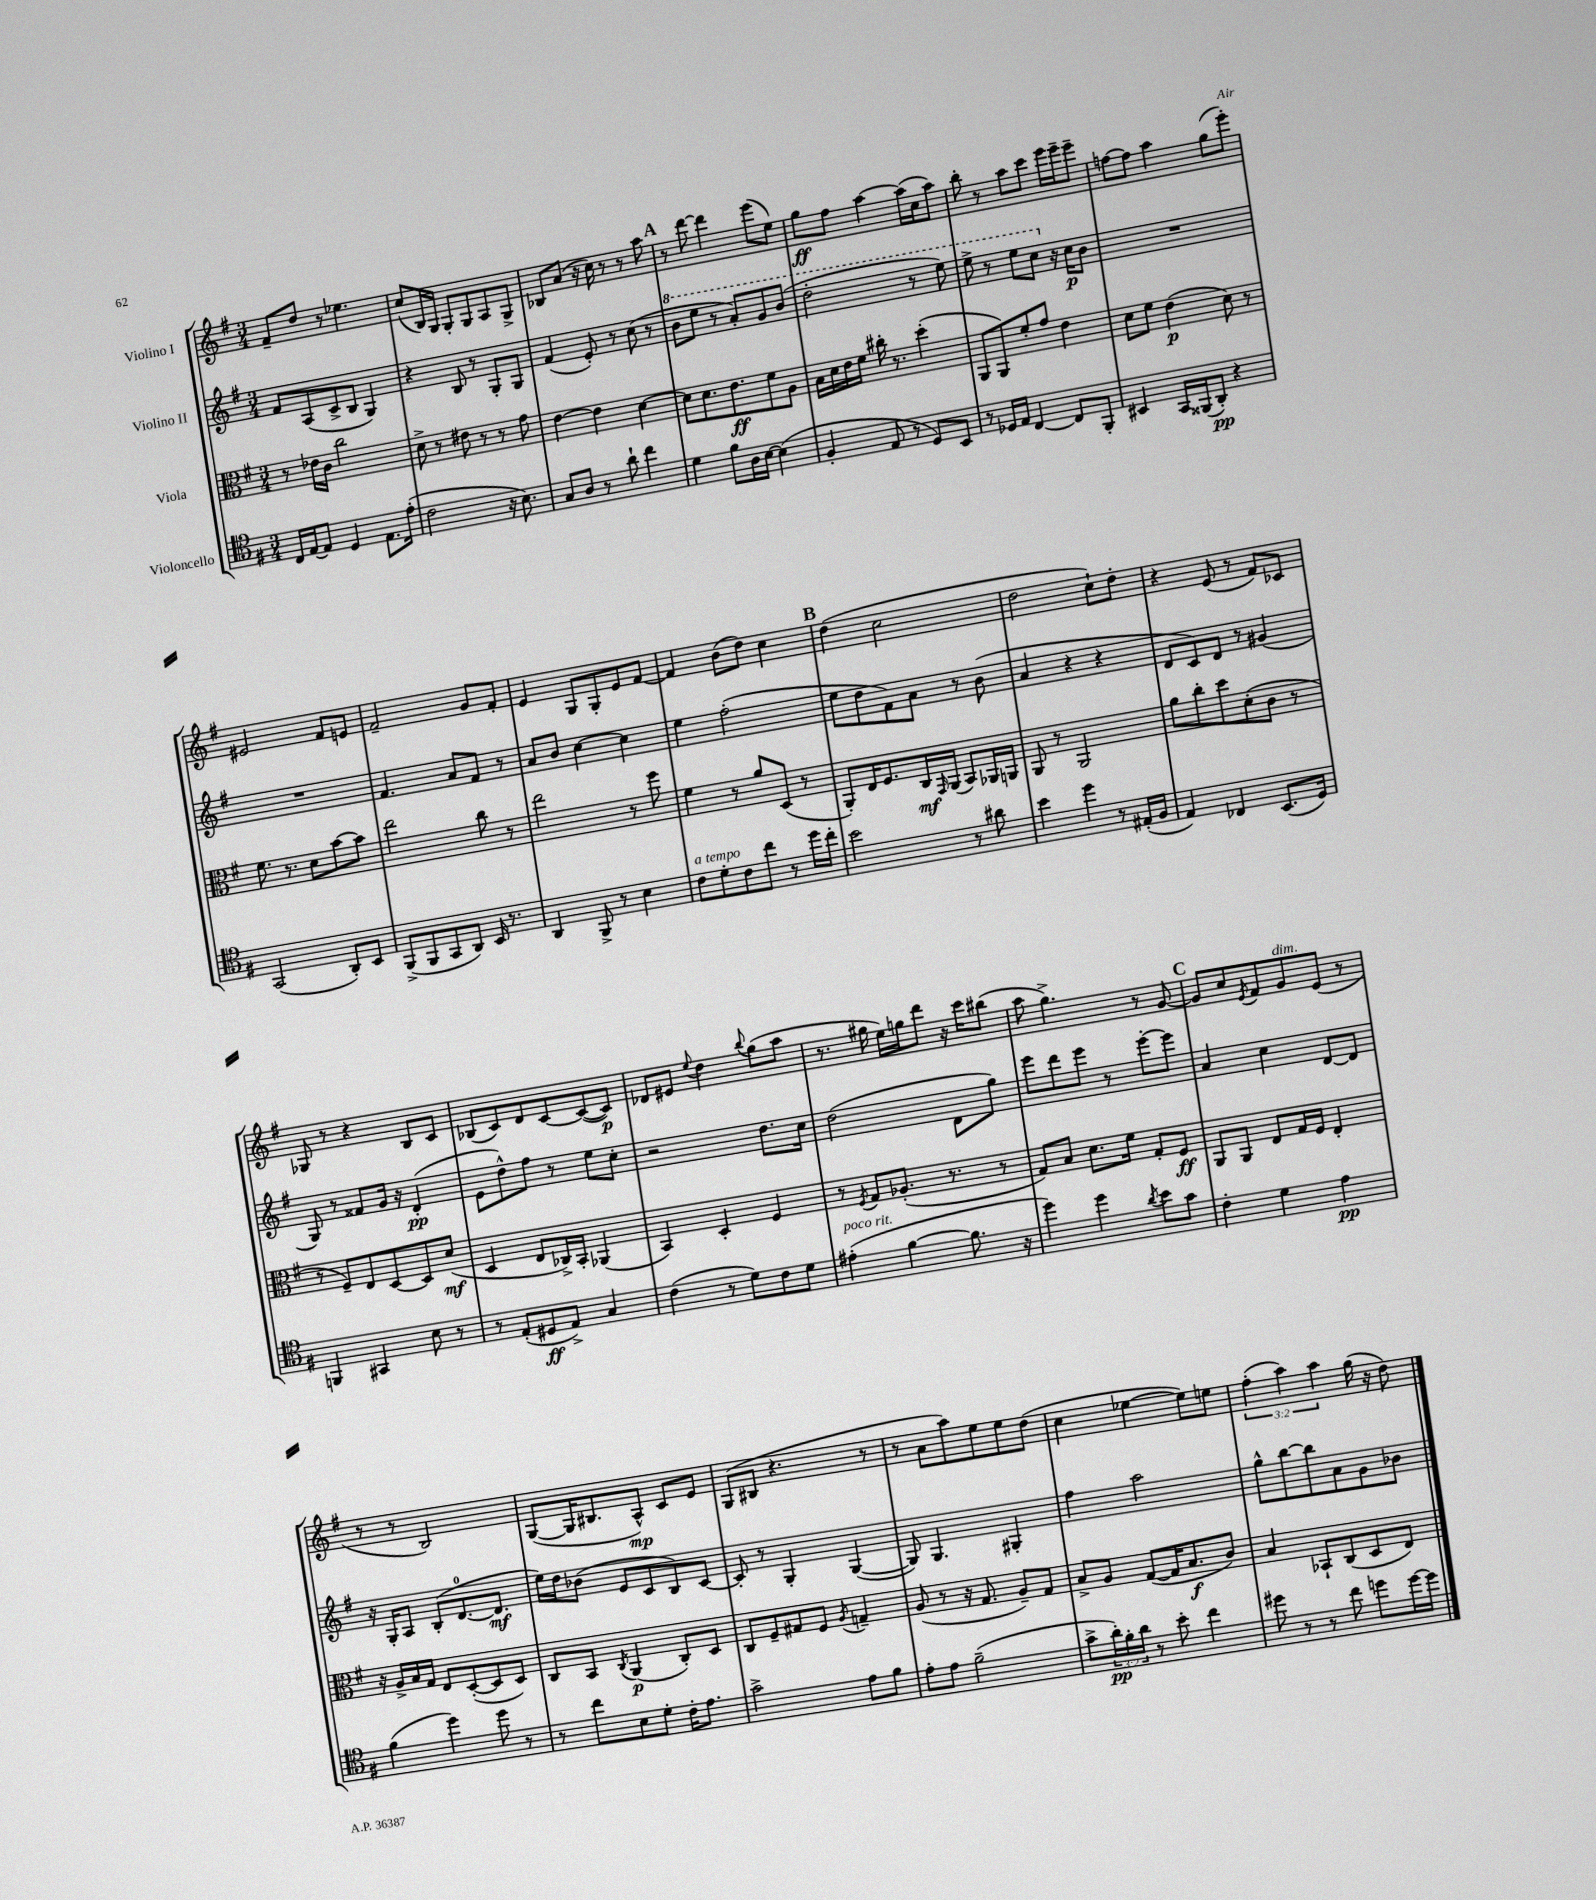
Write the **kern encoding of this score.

**kern	**kern	**kern	**kern
*staff4	*staff3	*staff2	*staff1
*clefC4	*clefC3	*clefG2	*clefG2
*k[f#]	*k[f#]	*k[f#]	*k[f#]
*M3/4	*M3/4	*M3/4	*M3/4
16C	8r	8f#	8f#~
[16E	.	.	.
8E]	16e-	(8A	8dd
.	16c	.	.
4D	2cc	8c^	8r
.	.	8B	4.ee-
8.E	.	4G)	.
(16e'	.	.	.
=	=	=	=
2c	8d^	4r	(8cc
.	8r	.	16B)
.	.	.	16G
.	8e#	8B	8G'
.	8r	8r	8G
16r	8r	8G'	8A
8.B)	.	.	.
.	8g	8G	8G^
=	=	=	=
8G	[4e	(4f#	8B-
8A	.	.	(8a
8r	4e]	8e')	16r
.	.	.	16cc)
8a`	.	8r	8r
4cc	[4d	(8cc	8r
.	.	8r	8aa
=	=	=	=
4d	8d]	8bb	8r
.	8.d	8eee	[8ddd
8f#	.	8r	4ddd]
.	8.e	.	.
16A	.	8aa')	.
[16B	.	.	.
(4B]	8f#	8gg	(8eee
.	8A	(8bb	8ee)
=	=	=	=
4F#'	16B	2ddd'	8gg
.	16d	.	.
.	16e	.	8ff#
.	16f#	.	.
8E	16cc#'	.	[4aa
.	8.r	.	.
8r	.	.	.
8D)	(4dd'	8r	(16aa]
.	.	.	16cc
8BB	.	8eee)	8aa)
=	=	=	=
8r	8AA	8eee^	8bb'
16D-	8AA)	8r	8r
16E	.	.	.
[4C	8f#'	8eee	8aa
.	8g	8ccc	8ccc
8C]	4e	16r	16eee
.	.	16cc	16eee~
8FF#'	.	8b	8eee~
=	=	=	=
4BB#	8d	2.r	[8ff
.	8f#	.	8ff]
16GG	(4e	.	4aa
(16FF##	.	.	.
8AA')	.	.	.
4r	8d)	.	(8gg
.	8r	.	8eee')
=	=	=	=
(2GG	8.f#	2.r	2e#
.	8.r	.	.
.	8d	.	.
8AA')	[8b	.	8f#
8BB	8b]	.	8e
=	=	=	=
(8FF#^	2ee	4.f#	2f#~
8FF#	.	.	.
8GG	.	.	.
8AA)	.	8a	.
16BB	8cc	8f#	8g
8.r	.	.	.
.	8r	8r	8f#'
=	=	=	=
4AA	2ee	8a	4e
.	.	8b	.
8FF#^	.	[4cc	8G
8r	.	.	8G'
4B	8r	4cc]	8e
.	8ff#	.	[8f#
=	=	=	=
8c	4f#	4ee	4f#]
8d'	.	.	.
8c	8r	(2ff#'	(8b
8cc	8a	.	8dd)
8r	(8D	.	4cc
16dd	8r	.	.
16cc'	.	.	.
=	=	=	=
2b	8AA')	8ee	(4dd
.	16E	8dd	.
.	8.F#	.	.
.	.	8f#)	2cc
.	16C	8a	.
.	16qqGG	.	.
.	(16AA	.	.
8r	8BB)	8r	.
8a#	16AA-	(8b	.
.	16AA	.	.
=	=	=	=
4b	8AA	4a	2dd
.	8r	.	.
4dd	2AA	4r	.
8r	.	4r	8cc`)
(16E#'	.	.	8dd'
16F#	.	.	.
=	=	=	=
4E)	8a	8d	4r
.	8cc'	8c)	.
4C-	8dd	8d	(8e
.	(8d'	8r	8r
(8.BB	8c	(4g#	8f#)
.	8r	.	8c-
16D)	.	.	.
=	=	=	=
4FF	8r	8G)	8G-
.	8F#~)	8r	8r
4GG#	8E	8f##	4r
.	[8D	16g	.
.	.	16r	.
8B	8D]	(4d'	8B
8r	(8d	.	8c
=	=	=	=
8r	4D	8e	(8B-
(8E'	.	8dd^^)	8c)
8D#	8E	8ff#	8d
8E^)	16C-^)	8r	[8c
.	16BB'	.	.
4G	(4AA-	8ee	(8c_
.	.	8cc'	8c])
=	=	=	=
(4c	4BB)	2r	8d-
.	.	.	8e#
.	.	.	8qqee
8r	4D'	.	4dd
8d)	.	.	.
.	.	.	8qqbb
8c	4F#	8.dd	(8gg
8d	.	.	8aa
.	.	16cc	.
=	=	=	=
(4e#'	8r	(2dd	8.r
.	8qF#	.	.
.	8G	.	.
.	.	.	16gg#
[4f#	(8.A-'	.	16ee)
.	.	.	16gg
.	.	.	8ddd
.	8.r	.	.
8.f#]	.	8d	16r
.	.	.	16ccc
.	8r	8gg)	(8bb#
16r	.	.	.
=	=	=	=
4dd)	8G)	8eee	8aa
.	8B	8ddd	4.gg^)
4dd	8.d	8eee	.
.	.	8r	.
.	16f#	.	.
8qa	.	.	.
8b	8G'	[8eee'	8r
8g	8F#	8eee]	[8g
=	=	=	=
4c'	8AA	4a	8g]
.	8AA	.	8cc
.	.	.	8qe
4d	8E	4cc	8f#
.	16G	.	8g
.	16F#	.	.
4e	4E'	[8d	(8e
.	.	8d]	8r
=	=	=	=
(4f#	16r	16r	8r
.	16A^	16G'	.
.	16B	8A	8r
.	16G	.	.
4dd)	8E	(8B'	2B)
.	([8D'	[8.d	.
8dd	8D]	.	.
.	.	8.d]	.
8r	8D)	.	.
=	=	=	=
8r	8C	16ee)	([8G
.	.	16dd	.
8cc	8BB	(8b-	16G]
.	.	.	8.B#
.	8qC	.	.
8B	(4AA	8e	.
8d'	.	8c	8A^^)
16c'	8C')	8B)	8c
8.e	.	.	.
.	8D	[8c	8e
=	=	=	=
2g^	8C	8c']	(8G
.	8F#~	8r	8B#
.	8G#	4G'	4.r
.	8F#	.	.
.	8qA	.	.
8e	4G~	([4G	.
8f#	.	.	8r
=	=	=	=
8e'	(8A	8G])	8r
8e	8r	4.G	8a
(2f#~	16r	.	8aa)
.	8.G	.	.
.	.	.	8ee
.	8A~)	4G#'	8ee
.	8G	.	(8dd
=	=	=	=
8g^	8B^	4ff#	4cc
24a')	8A	.	.
24f#'	.	.	.
24a	.	.	.
8r	([8G	2aa	[4ee-
8b'	16G]	.	.
.	8.B	.	.
4cc	.	.	8ee-])
.	8c)	.	8ee
=	=	=	=
8dd#	4B	8gg^^	(6ff#'
8r	.	[8bb	.
.	.	.	6aa)
8r	8BB-`	8bb]	.
.	.	.	6aa
8cc	(8C	8a	.
8dd	8D	8g	(16gg
.	.	.	16r
[16dd	8E)	8b-	8dd)
16dd]	.	.	.
==	==	==	==
*-	*-	*-	*-
